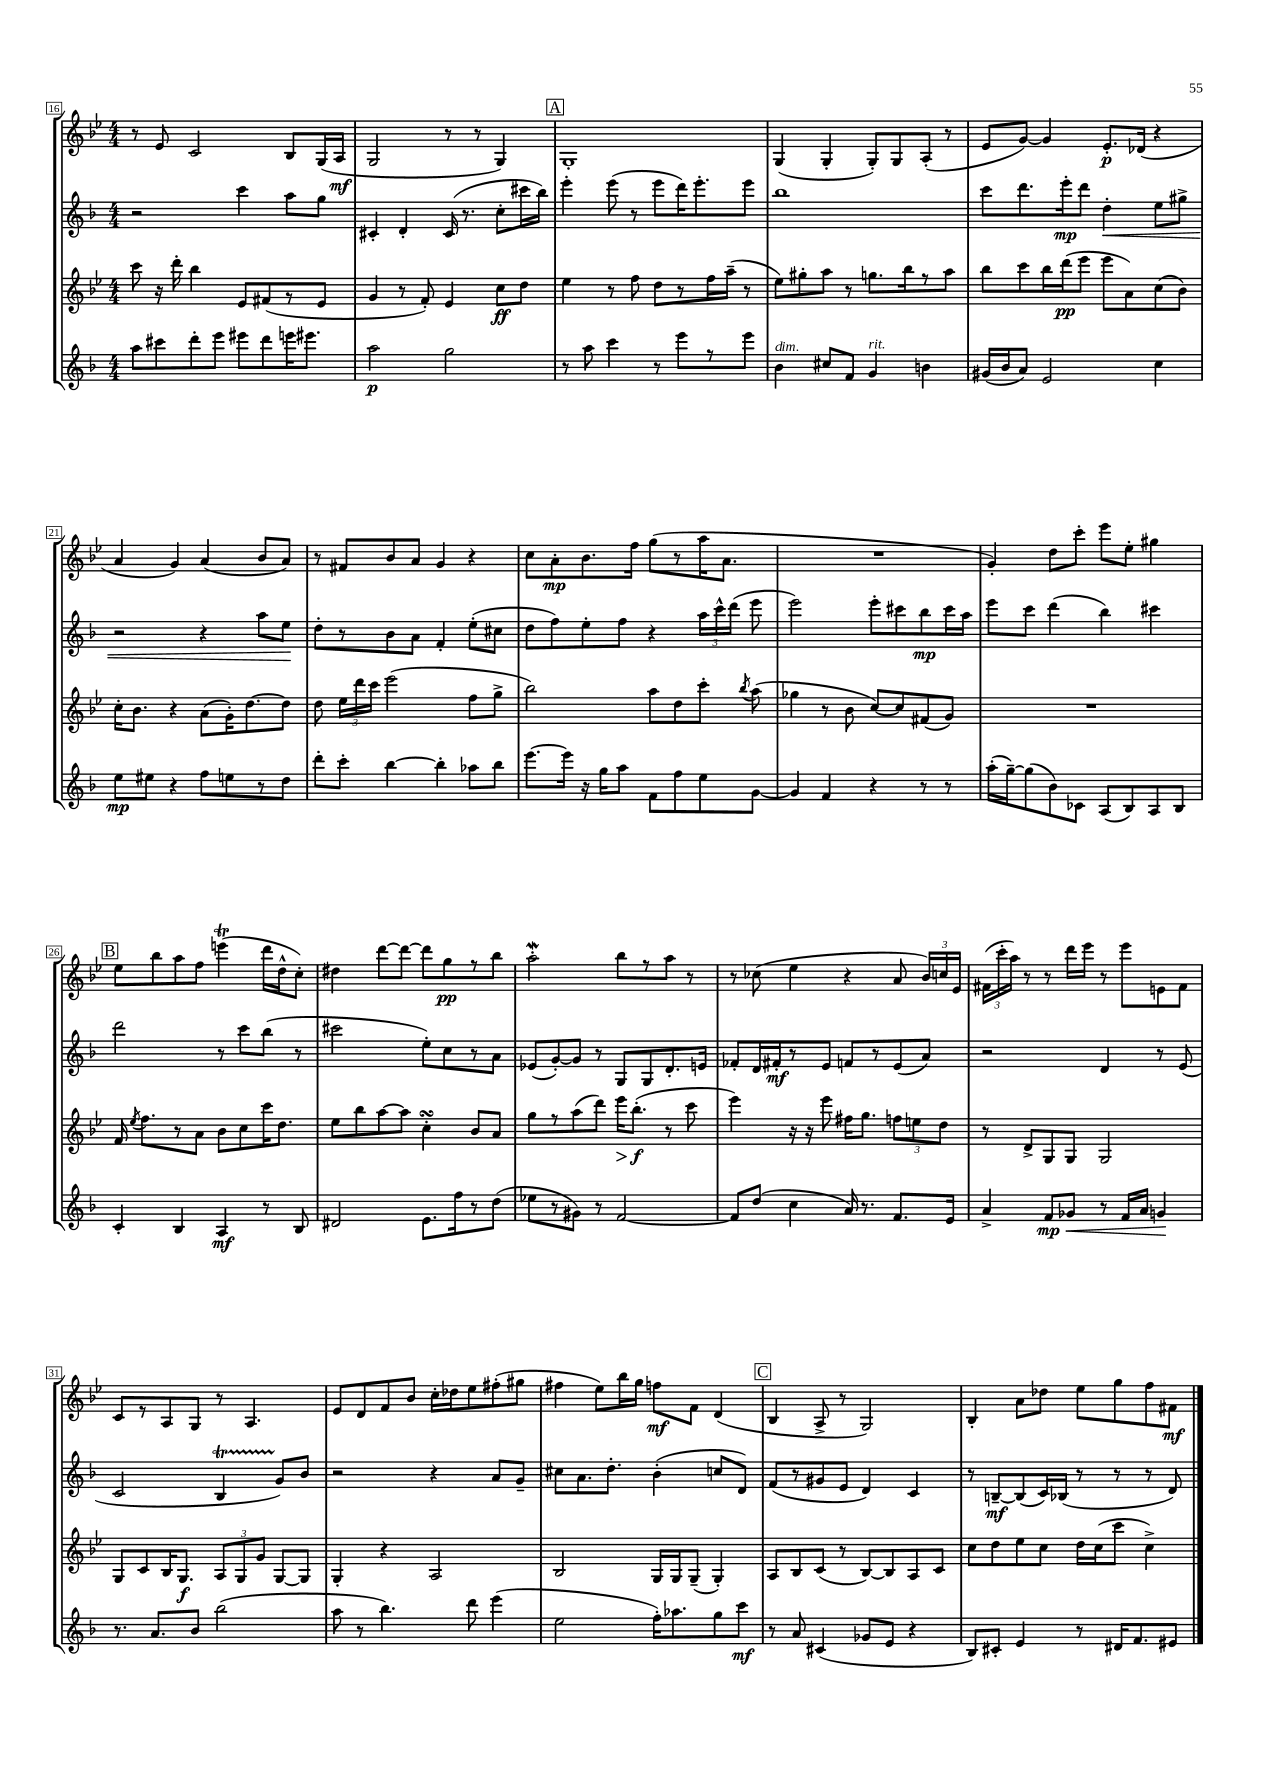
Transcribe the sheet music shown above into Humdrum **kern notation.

**kern	**dynam	**kern	**dynam	**kern	**dynam	**kern	**dynam
*part4	*part4	*part3	*part3	*part2	*part2	*part1	*part1
*staff4	*staff4	*staff3	*staff3	*staff2	*staff2	*staff1	*staff1
*clefG2	*	*clefG2	*	*clefG2	*	*clefG2	*
*k[b-]	*	*k[b-e-]	*	*k[b-]	*	*k[b-e-]	*
*M4/4	*	*M4/4	*	*M4/4	*	*M4/4	*
=16	=16	=16	=16	=16	=16	=16	=16
8aa\L	.	8ccc\	.	2r	.	8r	.
8ccc#X\	.	16r	.	.	.	8e-/	.
.	.	16ddd'\	.	.	.	.	.
8ddd'\	.	4bb-\	.	.	.	2c/	.
8eee\J	.	.	.	.	.	.	.
8eee#X\L	.	8e-/L	.	4ccc\	.	.	.
8ddd\	.	(8f#X/	.	.	.	.	.
16eeen\K	.	8r	.	8aa\L	.	8B-/L	.
8.eee#X\J	.	.	.	.	.	.	.
.	.	8e-/J	.	8gg\J	.	(16G/L	.
.	.	.	.	.	.	16A/JJ	mf
=17	=17	=17	=17	=17	=17	=17	=17
2aa\	p	4g/	.	4c#X'/	.	2G/	.
.	.	8r	.	4d'/	.	.	.
.	.	8f'/)	.	.	.	.	.
2gg\	.	4e-/	.	(16c#/	.	8r	.
.	.	.	.	8.r	.	.	.
.	.	.	.	.	.	8r	.
.	.	8cc\L	ff	8cc'\L	.	4G/)	.
.	.	8dd\J	.	16ccc#X\L	.	.	.
.	.	.	.	16bb-\JJ)	.	.	.
!!LO:REH:place=s1:t=A
=18	=18	=18	=18	=18	=18	=18	=18
8r	.	4ee-\	.	4eee'\	.	1G'	.
8aa\	.	.	.	.	.	.	.
4ccc\	.	8r	.	(8eee\	.	.	.
.	.	8ff\	.	8r	.	.	.
8r	.	8dd\L	.	8eee\L	.	.	.
8eee\L	.	8r	.	16ddd\K)	.	.	.
.	.	.	.	8.eee'\	.	.	.
8r	.	16ff\L	.	.	.	.	.
.	.	(16aa~\JJ	.	.	.	.	.
8eee\J	.	8r	.	8eee\J	.	.	.
=19	=19	=19	=19	=19	=19	=19	=19
!LO:TX:a:i:t=dim.	!	!	!	!	!	!	!
4b-\	.	8ee-\L)	.	1bb-	.	(4G/	.
.	.	8gg#X'\	.	.	.	.	.
8cc#X/L	.	8aa\J	.	.	.	4G'/	.
8f/J	.	8r	.	.	.	.	.
!LO:TX:a:i:t=rit.	!	!	!	!	!	!	!
4g/	.	8.ggn\L	.	.	.	8G'/L)	.
.	.	.	.	.	.	8G/	.
.	.	16bb-\k	.	.	.	.	.
4bn\	.	8r	.	.	.	(8A'/J	.
.	.	8aa\J	.	.	.	8r	.
=20	=20	=20	=20	=20	=20	=20	=20
(16g#X/LL	.	8bb-\L	.	8ccc\L	.	8e-/L	.
16b-/J	.	.	.	.	.	.	.
8a/J)	.	8ccc\	.	8.ddd\	.	[8g/J)	.
2e/	.	16bb-\L	.	.	.	4g/]	.
.	.	(16ddd\J	pp	16eee'\k	mp	.	.
.	.	8eee-\J	.	8ddd\J	.	.	.
!	!	!	!	!	!LO:HP:b	!	!
.	.	8eee-\L	.	4dd'\	<	8.e-'/L	p
.	.	8a\)	.	.	.	.	.
.	.	.	.	.	.	(16d-X/Jk	.
4cc\	.	(8cc\	.	8ee\L	.	4r	.
.	.	8b-\J)	.	8gg#X^\J	.	.	.
!!LO:LB:g=z
=21	=21	=21	=21	=21	=21	=21	=21
8ee\L	mp	16cc'\KL	.	2r	.	4a/	.
.	.	8.b-\J	.	.	.	.	.
8ee#X\J	.	.	.	.	.	.	.
4r	.	4r	.	.	.	4g/)	.
8ff\L	.	(8a\L	.	4r	.	(4a/	.
8een\	.	16g'\K)	.	.	.	.	.
.	.	[8.dd\	.	.	.	.	.
8r	.	.	.	8aa\L	.	8b-/L	.
8dd\J	.	8dd\J]	.	8ee\J	.	8a/J)	.
.	.	.	.	.	[	.	.
=22	=22	=22	=22	=22	=22	=22	=22
8ddd'\L	.	8dd\	.	8dd'\L	.	8r	.
8ccc'\J	.	24ee-\LL	.	8r	.	8f#X/L	.
.	.	24ddd\	.	.	.	.	.
.	.	24ccc\JJ	.	.	.	.	.
[4bb-\	.	(2eee-\	.	8b-\	.	8b-/	.
.	.	.	.	8a\J	.	8a/J	.
4bb-'\]	.	.	.	4f'/	.	4g/	.
8aa-X\L	.	8ff\L	.	(8ee'\L	.	4r	.
8bb-\J	.	8gg^\J	.	8cc#X\J	.	.	.
=23	=23	=23	=23	=23	=23	=23	=23
[8.eee\L	.	2bb-\)	.	8dd\L	.	8cc\L	.
.	.	.	.	8ff\)	.	8a'\	mp
16eee\Jk]	.	.	.	.	.	.	.
16r	.	.	.	8ee'\	.	8.b-\	.
16gg\KL	.	.	.	.	.	.	.
8aa\J	.	.	.	8ff\J	.	.	.
.	.	.	.	.	.	16ff\Jk	.
8f\L	.	8aa\L	.	4r	.	(8gg\L	.
8ff\	.	8dd\	.	.	.	8r	.
8ee\	.	8ccc'\J	.	24aa\LL	.	16aa\K	.
.	.	.	.	24ccc^^\	.	.	.
.	.	.	.	.	.	8.a\J	.
.	.	.	.	(24ddd\JJ	.	.	.
.	.	8qbb-/	.	.	.	.	.
[8g\J	.	(8aa\	.	8eee\	.	.	.
=24	=24	=24	=24	=24	=24	=24	=24
4g/]	.	4gg-X\	.	2eee\)	.	1r	.
4f/	.	8r	.	.	.	.	.
.	.	8b-\	.	.	.	.	.
4r	.	[8cc/L)	.	8eee'\L	.	.	.
.	.	8cc/]	.	8ccc#X\	.	.	.
8r	.	(8f#X/	.	8bb-\	mp	.	.
8r	.	8g/J)	.	16ccc#\L	.	.	.
.	.	.	.	16aa\JJ	.	.	.
=25	=25	=25	=25	=25	=25	=25	=25
(16aa'\LL	.	1r	.	8eee\L	.	4g'/)	.
[16gg~\J)	.	.	.	.	.	.	.
(8gg\]	.	.	.	8ccc\J	.	.	.
8b-\)	.	.	.	(4ddd\	.	8dd\L	.
8c-X\J	.	.	.	.	.	8ccc'\J	.
(8A/L	.	.	.	4bb-\)	.	8eee-\L	.
8B-/)	.	.	.	.	.	8ee-'\J	.
8A/	.	.	.	4ccc#X\	.	4gg#X\	.
8B-/J	.	.	.	.	.	.	.
!!LO:LB:g=z
!!LO:REH:place=s1:t=B
=26	=26	=26	=26	=26	=26	=26	=26
4c'/	.	16f/	.	2ddd\	.	8ee-\L	.
.	.	8qee-/	.	.	.	.	.
.	.	8.ff\L	.	.	.	.	.
.	.	.	.	.	.	8bb-\	.
4B-/	.	8r	.	.	.	8aa\	.
.	.	8a\J	.	.	.	8ff\J	.
4A/	mf	8b-\L	.	8r	.	(4eeent\	.
.	.	8cc\	.	8ccc\L	.	.	.
8r	.	16ccc\K	.	(8bb-\J	.	16ddd\LL	.
.	.	8.dd\J	.	.	.	16dd^^\J	.
8B-/	.	.	.	8r	.	8cc'\J)	.
=27	=27	=27	=27	=27	=27	=27	=27
2d#X/	.	8ee-\L	.	2ccc#X\	.	4dd#X\	.
.	.	8bb-\	.	.	.	.	.
.	.	[8aa\	.	.	.	[8ddd\L	.
.	.	8aa\J]	.	.	.	8ddd\J_	.
8.e\L	.	4ccsSSS'\	.	8ee'\L)	.	8ddd\L]	.
.	.	.	.	8cc\	.	8gg\	pp
16ff\k	.	.	.	.	.	.	.
8r	.	8b-/L	.	8r	.	8r	.
(8dd\J	.	8a/J	.	8a\J	.	8bb-\J	.
=28	=28	=28	=28	=28	=28	=28	=28
8ee-X\L	.	8gg\L	.	(8e-X/L	.	2aaW'\	.
8r	.	8r	.	[8g'/)	.	.	.
8g#X\J)	.	(8aa\	.	8g/J]	.	.	.
8r	.	8ddd\J)	.	8r	.	.	.
!	!	!	!LO:HP:b	!	!	!	!
[2f/	.	16eee-\KL	>	8G/L	.	8bb-\L	.
.	.	(8.bb-'\J	f	.	.	.	.
.	.	.	.	8G/	.	8r	.
.	.	8r	]	8.d'/	.	8aa\J	.
.	.	8ccc\	.	.	.	8r	.
.	.	.	.	16en/Jk	.	.	.
=29	=29	=29	=29	=29	=29	=29	=29
8f/L]	.	4eee-\)	.	8f-X'/L	.	8r	.
(8dd/J	.	.	.	16d/L	.	(8cc-X\	.
.	.	.	.	16f#X'/J	mf	.	.
4cc\	.	16r	.	8r	.	4ee-\	.
.	.	16r	.	.	.	.	.
.	.	8eee-\	.	8e/J	.	.	.
16a/)	.	16ff#X\KL	.	8fn/L	.	4r	.
8.r	.	8.gg\J	.	.	.	.	.
.	.	.	.	8r	.	.	.
8.f/L	.	12ffn\L	.	(8e/	.	8a/	.
.	.	12een\	.	.	.	.	.
.	.	.	.	8a/J)	.	24b-/LL)	.
.	.	12dd\J	.	.	.	24ccn/	.
16e/Jk	.	.	.	.	.	.	.
.	.	.	.	.	.	24e-/JJ	.
=30	=30	=30	=30	=30	=30	=30	=30
4a^/	.	8r	.	2r	.	(24f#X\LL	.
.	.	.	.	.	.	24ccc'\	.
.	.	.	.	.	.	24aa\JJ)	.
.	.	8d^/L	.	.	.	8r	.
!	!LO:HP:b	!	!	!	!	!	!
8f/L	< mp	8G/	.	.	.	8r	.
8g-X/J	.	8G/J	.	.	.	16ddd\LL	.
.	.	.	.	.	.	16eee-\JJ	.
8r	.	2G/	.	4d/	.	8r	.
16f/LL	.	.	.	.	.	8eee-\L	.
16a/JJ	.	.	.	.	.	.	.
4gn/	.	.	.	8r	.	8en\	.
.	.	.	.	(8e/	.	8f#\J	.
.	[	.	.	.	.	.	.
!!LO:LB:g=z
=31	=31	=31	=31	=31	=31	=31	=31
8.r	.	8G/L	.	2c/	.	8c/L	.
.	.	8c/	.	.	.	8r	.
8.a/L	.	.	.	.	.	.	.
.	.	16B-/K	.	.	.	8A/	.
.	.	8.G/J	f	.	.	.	.
8b-/J	.	.	.	.	.	8G/J	.
(2bb-\	.	12A/L	.	4B-T/	.	8r	.
.	.	12G/	.	.	.	.	.
.	.	.	.	.	.	4.A/	.
.	.	12g/J	.	.	.	.	.
.	.	[8G/L	.	8g/L)	.	.	.
.	.	8G/J]	.	8b-/J	.	.	.
=32	=32	=32	=32	=32	=32	=32	=32
8aa\	.	4G'/	.	2r	.	8e-/L	.
8r	.	.	.	.	.	8d/	.
4.bb-\)	.	4r	.	.	.	8f/	.
.	.	.	.	.	.	8b-/J	.
.	.	2A/	.	4r	.	16cc'\LL	.
.	.	.	.	.	.	16dd-X\J	.
8ddd\	.	.	.	.	.	8ee-\	.
(4eee\	.	.	.	8a/L	.	(8ff#X'\	.
.	.	.	.	8g~/J	.	8gg#X\J	.
=33	=33	=33	=33	=33	=33	=33	=33
2ee\	.	2B-/	.	8cc#X\L	.	4ff#X\	.
.	.	.	.	8.a\	.	.	.
.	.	.	.	.	.	8ee-\L)	.
.	.	.	.	8.dd'\J	.	.	.
.	.	.	.	.	.	16bb-\L	.
.	.	.	.	.	.	16gg\JJ	.
16ff'\KL)	.	16G/LL	.	(4b-'\	.	8ffn\L	mf
8.aa-X\	.	16G/J	.	.	.	.	.
.	.	(8G~/J	.	.	.	8f\J	.
8gg\	.	4G'/)	.	8ccn/L	.	(4d/	.
8ccc\J	mf	.	.	8d/J)	.	.	.
!!LO:REH:place=s1:t=C
=34	=34	=34	=34	=34	=34	=34	=34
8r	.	8A/L	.	(8f/L	.	4B-/	.
8a/	.	8B-/	.	8r	.	.	.
(4c#X/	.	(8c/J	.	8g#X/	.	8A^/	.
.	.	8r	.	8e/J	.	8r	.
8g-X/L	.	[8B-/L)	.	4d/)	.	2G/)	.
8e/J	.	8B-/]	.	.	.	.	.
4r	.	8A/	.	4c/	.	.	.
.	.	8c/J	.	.	.	.	.
=35	=35	=35	=35	=35	=35	=35	=35
8B-/L)	.	8cc\L	.	8r	.	4B-'/	.
8c#X'/J	.	8dd\	.	[8Bn~/L	mf	.	.
4e/	.	8ee-\	.	(8B/]	.	8a\L	.
.	.	8cc\J	.	16c/L)	.	8dd-X\J	.
.	.	.	.	(16B-X/JJ	.	.	.
8r	.	16dd\LL	.	8r	.	8ee-\L	.
.	.	(16cc\J	.	.	.	.	.
16d#X/KL	.	8ccc\J	.	8r	.	8gg\	.
8.f/	.	.	.	.	.	.	.
.	.	4cc^\)	.	8r	.	8ff\	.
8e#X/J	.	.	.	8d/)	.	8f#X\J	mf
==	==	==	==	==	==	==	==
*-	*-	*-	*-	*-	*-	*-	*-
